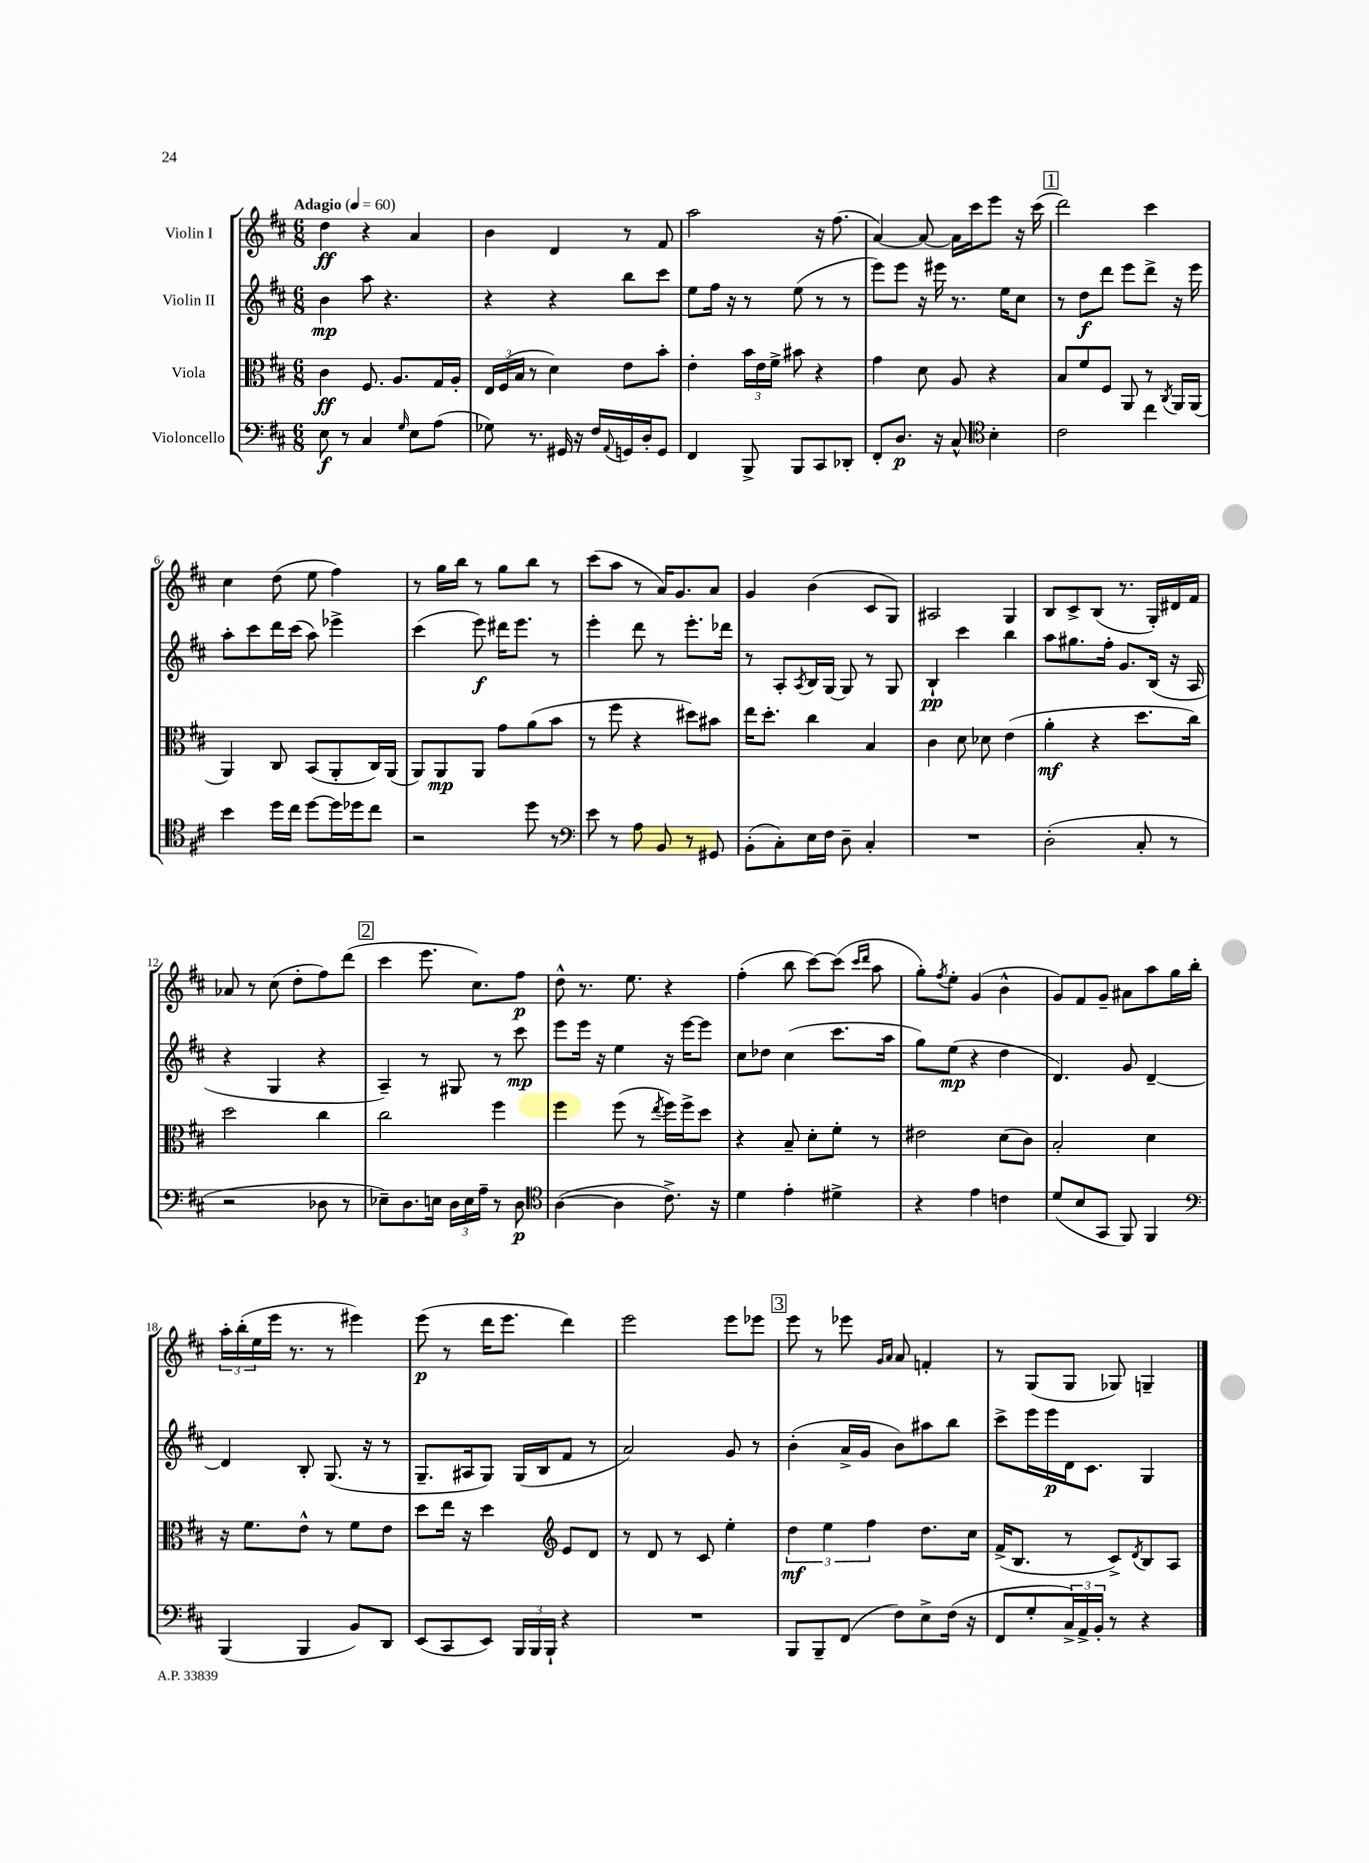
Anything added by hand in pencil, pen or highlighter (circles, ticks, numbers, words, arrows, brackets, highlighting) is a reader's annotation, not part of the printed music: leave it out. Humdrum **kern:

**kern	**dynam	**kern	**dynam	**kern	**dynam	**kern	**dynam
*part4	*part4	*part3	*part3	*part2	*part2	*part1	*part1
*staff4	*staff4	*staff3	*staff3	*staff2	*staff2	*staff1	*staff1
*I"Violoncello	*	*I"Viola	*	*I"Violin II	*	*I"Violin I	*
*clefF4	*	*clefC3	*	*clefG2	*	*clefG2	*
*k[f#c#]	*	*k[f#c#]	*	*k[f#c#]	*	*k[f#c#]	*
*M6/8	*	*M6/8	*	*M6/8	*	*M6/8	*
*MM60	*	*MM60	*	*MM60	*	*MM60	*
=1	=1	=1	=1	=1	=1	=1	=1
!	!	!	!	!	!	!LO:TX:a:B:t=Adagio	!
8E\	f	4c#\	ff	4b\	mp	4dd\	ff
8r	.	.	.	.	.	.	.
4C#/	.	8.F#/	.	8aa\	.	4r	.
.	.	.	.	4.r	.	.	.
.	.	8.A/L	.	.	.	.	.
16qqG/	.	.	.	.	.	.	.
8E\L	.	.	.	.	.	4a/	.
(8A\J	.	16G/L	.	.	.	.	.
.	.	16A'/JJ	.	.	.	.	.
=2	=2	=2	=2	=2	=2	=2	=2
8G-X\)	.	24E/LL	.	4r	.	4b\	.
.	.	(24F#/	.	.	.	.	.
.	.	24B/JJ	.	.	.	.	.
8.r	.	8r	.	.	.	.	.
.	.	4d\)	.	4r	.	4d/	.
16GG#X/	.	.	.	.	.	.	.
16r	.	.	.	.	.	.	.
16F#/LL	.	.	.	.	.	.	.
8qqAA/	.	.	.	.	.	.	.
16GGn/	.	8e\L	.	8bb\L	.	8r	.
16D'/J	.	.	.	.	.	.	.
8GG/J	.	8b'\J	.	8ccc#\J	.	8f#/	.
=3	=3	=3	=3	=3	=3	=3	=3
4FF#/	.	4e'\	.	8ee\L	.	2aa\	.
.	.	.	.	16ff#\Jk	.	.	.
.	.	.	.	16r	.	.	.
8BBB^/	.	24b\LL	.	8r	.	.	.
.	.	24e\	.	.	.	.	.
.	.	24f#^\JJ	.	.	.	.	.
8BBB/L	.	8b#X\	.	(8ee\	.	.	.
8CC#/	.	4r	.	8r	.	16r	.
.	.	.	.	.	.	(8.ff#\	.
8DD-X'/J	.	.	.	8r	.	.	.
=4	=4	=4	=4	=4	=4	=4	=4
8FF#'/L	.	4g\	.	8eee\L)	.	[4a/)	.
8.D/J	p	.	.	8eee\J	.	.	.
.	.	8d\	.	16r	.	8a/_	.
16r	.	.	.	16eee#X\	.	.	.
8C#^^/	.	8A/	.	8.r	.	16a\LL]	.
.	.	.	.	.	.	16ccc#\J	.
*clefC4	*	*	*	*	*	*	*
4B'\	.	4r	.	.	.	8eee\J	.
.	.	.	.	16ee\KL	.	.	.
.	.	.	.	8cc#\J	.	16r	.
.	.	.	.	.	.	(16ccc#\	.
!!LO:REH:place=s1:t=1
=5	=5	=5	=5	=5	=5	=5	=5
2c#\	.	8B/L	.	8r	.	2ddd\)	.
.	.	8f#/	.	8dd\L	f	.	.
.	.	8F#/J	.	8ddd\J	.	.	.
.	.	8AA/	.	8eee\L	.	.	.
4cc#\	.	8r	.	8ddd^\J	.	4ccc#\	.
.	.	8qC#/	.	.	.	.	.
.	.	16AA/LL	.	16r	.	.	.
.	.	(16AA/JJ	.	16eee\	.	.	.
!!LO:LB:g=z
=6	=6	=6	=6	=6	=6	=6	=6
4b\	.	4AA/)	.	8aa'\L	.	4cc#\	.
.	.	.	.	8ccc#\	.	.	.
16dd\LL	.	8C#/	.	16ddd\L	.	(8dd\	.
16cc#\JJ	.	.	.	(16ccc#\JJ	.	.	.
[8dd\L	.	(8BB/L	.	8aa\)	.	8ee\	.
16dd\L]	.	8AA'/	.	4eee-X^\	.	4ff#\)	.
16dd-X\J	.	.	.	.	.	.	.
8cc#\J	.	16C#/L)	.	.	.	.	.
.	.	(16AA/JJ	.	.	.	.	.
=7	=7	=7	=7	=7	=7	=7	=7
2r	.	8AA/L)	.	(4ccc#\	.	8r	.
.	.	8AA/	mp	.	.	16gg\LL	.
.	.	.	.	.	.	16bb\JJ	.
.	.	8AA/J	.	8eee\)	f	8r	.
.	.	8g\L	.	16ddd#X\KL	.	8gg\L	.
.	.	.	.	8.eee\J	.	.	.
8dd\	.	(8a\	.	.	.	8bb\J	.
8r	.	8b\J	.	8r	.	8r	.
=8	=8	=8	=8	=8	=8	=8	=8
*clefF4	*	*	*	*	*	*	*
8e\	.	8r	.	4eee'\	.	(8ccc#\L	.
8r	.	8ff#\	.	.	.	8aa\J	.
8A\	.	4r	.	8ddd\	.	8r	.
8BB/	.	.	.	8r	.	16a/KL)	.
.	.	.	.	.	.	8.g/	.
8r	.	8dd#X\L)	.	8.eee'\L	.	.	.
8GG#X/	.	8b#X\J	.	.	.	8a/J	.
.	.	.	.	16ddd-X\Jk	.	.	.
=9	=9	=9	=9	=9	=9	=9	=9
(8BB'\L	.	16ee\KL	.	8r	.	4g/	.
.	.	8.dd'\J	.	.	.	.	.
8C#'\)	.	.	.	8A'/L	.	.	.
.	.	.	.	8qA/	.	.	.
16E\L	.	4cc#\	.	16B/L	.	(4b\	.
16F#\JJ	.	.	.	[16G/JJ	.	.	.
8D~\	.	.	.	8G/]	.	.	.
4C#'/	.	4B/	.	8r	.	8c#/L	.
.	.	.	.	8G/	.	8G/J)	.
=10	=10	=10	=10	=10	=10	=10	=10
2.r	.	4c#\	.	4B`/	pp	2A#X/	.
.	.	8d\	.	4ccc#\	.	.	.
.	.	8d-X\	.	.	.	.	.
.	.	(4e\	.	4bb\	.	4G/	.
=11	=11	=11	=11	=11	=11	=11	=11
(2D'\	.	4a'\	mf	8aa\L	.	8B/L	.
.	.	.	.	8.gg#X\	.	8c#^/	.
.	.	4r	.	.	.	(8B/J	.
.	.	.	.	16ff#'\Jk	.	.	.
.	.	.	.	8.g/L	.	8.r	.
8C#'/	.	8.dd\L	.	.	.	.	.
.	.	.	.	(16B/Jk	.	16G'/LL)	.
8r	.	.	.	16r	.	16d#X/	.
.	.	16cc#\Jk)	.	16A/	.	16f#/JJ	.
!!LO:LB:g=z
=12	=12	=12	=12	=12	=12	=12	=12
2r	.	2dd\	.	4r	.	8a-X/	.
.	.	.	.	.	.	8r	.
.	.	.	.	4G/	.	(8cc#\	.
.	.	.	.	.	.	8dd'\L	.
8D-X\	.	4cc#\	.	4r	.	8ff#\)	.
8r	.	.	.	.	.	(8ddd\J	.
!!LO:REH:place=s1:t=2
=13	=13	=13	=13	=13	=13	=13	=13
8E-X~\L)	.	2cc#\	.	4A~/)	.	4ccc#\	.
8.D\	.	.	.	.	.	.	.
.	.	.	.	8r	.	8.eee\	.
16En\Jk	.	.	.	.	.	.	.
24D\LL	.	.	.	8G#X/	.	.	.
24E\	.	.	.	.	.	.	.
.	.	.	.	.	.	8.cc#\L)	.
24A~\JJ	.	.	.	.	.	.	.
8r	.	4ff#\	.	8r	.	.	.
8D\	p	.	.	8ccc#\	mp	8ff#\J	p
=14	=14	=14	=14	=14	=14	=14	=14
*clefC4	*	*	*	*	*	*	*
([4A\	.	4ff#\	.	8eee\L	.	8dd^^\	.
.	.	.	.	16eee\Jk	.	8.r	.
.	.	.	.	16r	.	.	.
4A\]	.	(8ff#\	.	4ee\	.	.	.
.	.	.	.	.	.	8.ee\	.
.	.	8r	.	.	.	.	.
.	.	8qee/	.	.	.	.	.
8.c#^\)	.	16ff#\LL)	.	16r	.	4r	.
.	.	16ff#^\J	.	[16eee\KL	.	.	.
.	.	8dd\J	.	8eee\J]	.	.	.
16r	.	.	.	.	.	.	.
=15	=15	=15	=15	=15	=15	=15	=15
4d\	.	4r	.	8cc#\L	.	(4ff#'\	.
.	.	.	.	8dd-X\J	.	.	.
4e'\	.	8B~/	.	(4cc#\	.	8bb\	.
.	.	8d'\L	.	.	.	[8ccc#\L)	.
4d#X^\	.	8f#'\J	.	8.ccc#\L	.	(8ccc#\J]	.
.	.	.	.	.	.	16qqccc#/LL	.
.	.	.	.	.	.	16qqddd/JJ	.
.	.	8r	.	.	.	8aa\	.
.	.	.	.	16aa\Jk	.	.	.
=16	=16	=16	=16	=16	=16	=16	=16
4r	.	2e#X\	.	8gg\L)	.	8gg'\L)	.
.	.	.	.	.	.	8qff#/	.
.	.	.	.	(8ee\J	mp	8ee'\J	.
4e\	.	.	.	4r	.	(4g/	.
4cn\	.	(8d\L	.	4dd\	.	4b^^\	.
.	.	8c#\J)	.	.	.	.	.
=17	=17	=17	=17	=17	=17	=17	=17
(8d/L	.	2B'/	.	4.d/)	.	8g/L)	.
8B/	.	.	.	.	.	8f#/	.
8GG/J	.	.	.	.	.	8g~/J	.
8FF#/)	.	.	.	8g/	.	8a#X\L	.
4FF#/	.	4d\	.	[4d~/	.	8aa\	.
.	.	.	.	.	.	16gg\L	.
.	.	.	.	.	.	16bb'\JJ	.
!!LO:LB:g=z
=18	=18	=18	=18	=18	=18	=18	=18
*clefF4	*	*	*	*	*	*	*
(4BBB/	.	16r	.	4d/]	.	24aa'\LL	.
.	.	.	.	.	.	(24bb'\	.
.	.	8.f#\L	.	.	.	.	.
.	.	.	.	.	.	24ee\	.
.	.	.	.	.	.	16eee\JJ	.
.	.	.	.	.	.	8.r	.
4BBB/	.	8e^^\J	.	8B'/	.	.	.
.	.	8r	.	(8.G/	.	8r	.
8BB/L)	.	8f#\L	.	.	.	4eee#X\)	.
.	.	.	.	16r	.	.	.
8DD/J	.	8e\J	.	8r	.	.	.
=19	=19	=19	=19	=19	=19	=19	=19
(8EE/L	.	8dd\L	.	8.G~/L	.	(8eee\	p
8CC#/	.	16ee\Jk	.	.	.	8r	.
.	.	16r	.	16A#X/k	.	.	.
8EE/J)	.	4dd\	.	8G/J)	.	16ddd\KL	.
.	.	.	.	.	.	8.eee\J	.
24BBB/LL	.	.	.	(16G/LL	.	.	.
24BBB/	.	.	.	.	.	.	.
.	.	.	.	16B/J	.	.	.
24BBB`/JJ	.	.	.	.	.	.	.
*	*	*clefG2	*	*	*	*	*
4r	.	8e/L	.	8f#/J	.	4ddd\)	.
.	.	8d/J	.	8r	.	.	.
=20	=20	=20	=20	=20	=20	=20	=20
2.r	.	8r	.	2a/)	.	2eee\	.
.	.	8d/	.	.	.	.	.
.	.	8r	.	.	.	.	.
.	.	8c#/	.	.	.	.	.
.	.	4ee'\	.	8g/	.	8eee\L	.
.	.	.	.	8r	.	8eee-X\J	.
!!LO:REH:place=s1:t=3
=21	=21	=21	=21	=21	=21	=21	=21
8BBB/L	.	6dd\	mf	(4b'\	.	8eee\	.
8BBB~/	.	.	.	.	.	8r	.
.	.	6ee\	.	.	.	.	.
(8FF#/J	.	.	.	16a^/LL	.	8eee-X\	.
.	.	.	.	16g/JJ	.	.	.
.	.	6ff#\	.	.	.	.	.
.	.	.	.	.	.	16qqg/LL	.
.	.	.	.	.	.	16qqa/JJ	.
8F#\L)	.	.	.	8b\L)	.	8a/	.
8E^\	.	8.dd\L	.	8aa#X\	.	4fn'/	.
(16F#\Jk	.	.	.	8bb\J	.	.	.
16r	.	16cc#\Jk	.	.	.	.	.
=22	=22	=22	=22	=22	=22	=22	=22
8FF#/L	.	(16f#^/KL	.	8ccc#^\L	.	8r	.
.	.	8.B/J	.	.	.	.	.
8G'/	.	.	.	16eee\L	.	(8G/L	.
.	.	.	.	16eee\	p	.	.
24C#^/L)	.	8r	.	16d\J	.	8G/J	.
24AA^/	.	.	.	.	.	.	.
.	.	.	.	8.c#\J	.	.	.
24BB'/JJ	.	.	.	.	.	.	.
8r	.	8c#^/L)	.	.	.	8G-X/)	.
.	.	8qd/	.	.	.	.	.
4r	.	8B/	.	4G/	.	4Gn~/	.
.	.	8A/J	.	.	.	.	.
==	==	==	==	==	==	==	==
*-	*-	*-	*-	*-	*-	*-	*-
